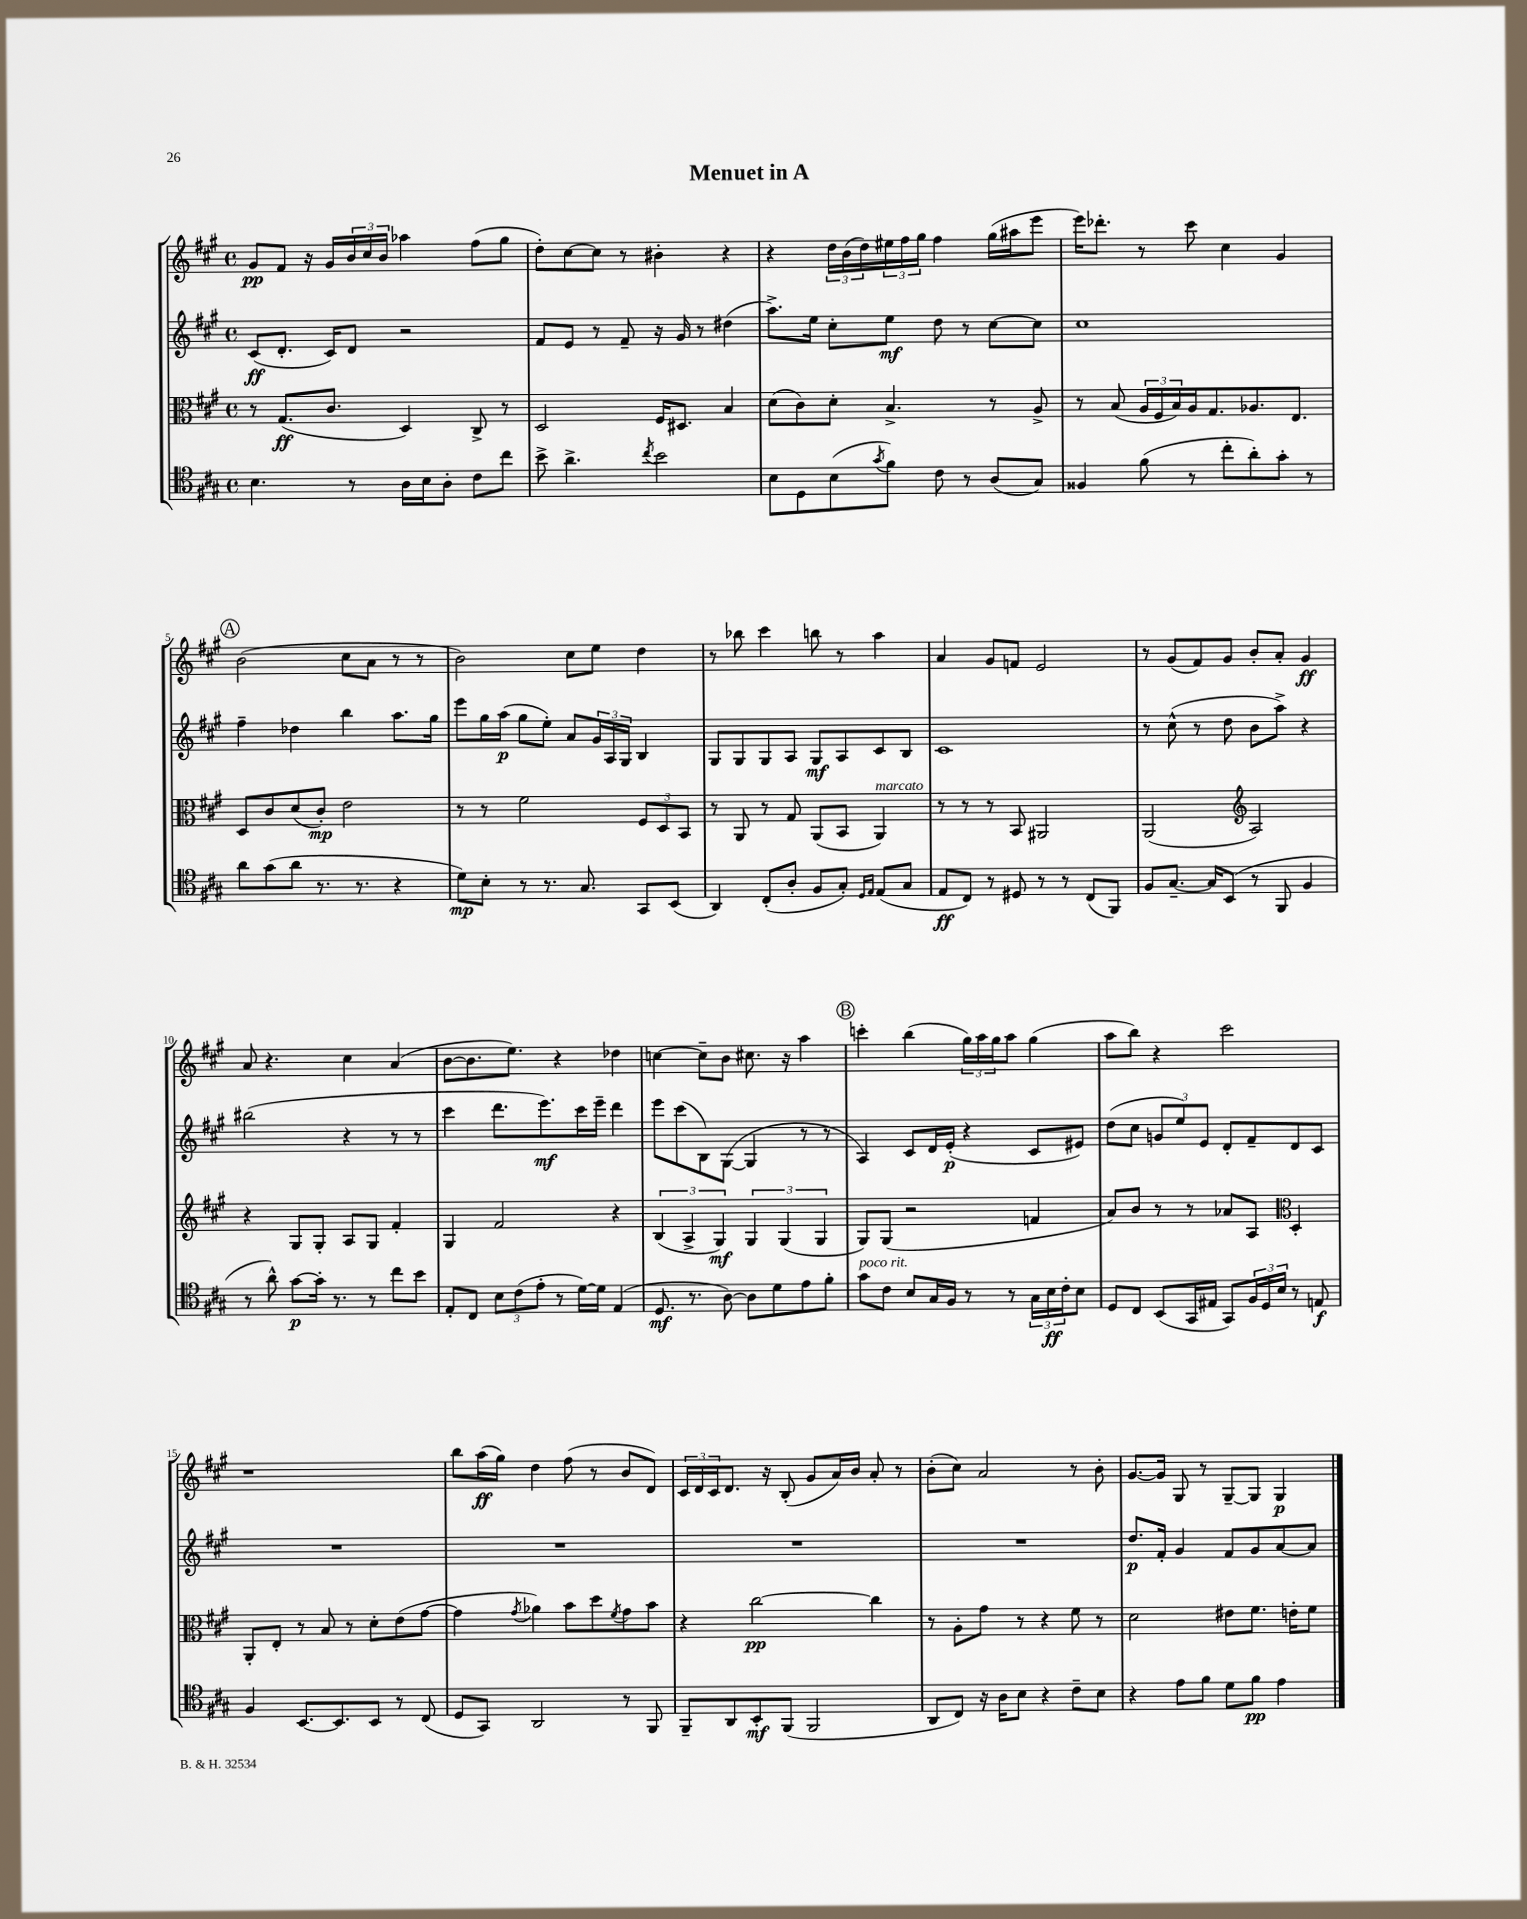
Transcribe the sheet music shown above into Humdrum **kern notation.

**kern	**dynam	**kern	**dynam	**kern	**dynam	**kern	**dynam
*part4	*part4	*part3	*part3	*part2	*part2	*part1	*part1
*staff4	*staff4	*staff3	*staff3	*staff2	*staff2	*staff1	*staff1
*clefC4	*	*clefC3	*	*clefG2	*	*clefG2	*
*k[f#c#g#]	*	*k[f#c#g#]	*	*k[f#c#g#]	*	*k[f#c#g#]	*
*M4/4	*	*M4/4	*	*M4/4	*	*M4/4	*
*met(c)	*	*met(c)	*	*met(c)	*	*met(c)	*
=1	=1	=1	=1	=1	=1	=1	=1
4.B\	.	8r	.	(8c#/L	ff	8g#/L	pp
.	.	(8.G#/L	ff	8.d'/J	.	8f#/J	.
.	.	.	.	.	.	16r	.
.	.	8.c#/J	.	16c#/KL)	.	16g#/LL	.
8r	.	.	.	8d/J	.	24b/	.
.	.	.	.	.	.	24cc#/	.
.	.	.	.	.	.	24b/JJ	.
16A\LL	.	4D/)	.	2r	.	4aa-X\	.
16B\J	.	.	.	.	.	.	.
8A'\J	.	.	.	.	.	.	.
8c#\L	.	8C#^/	.	.	.	(8ff#\L	.
8cc#\J	.	8r	.	.	.	8gg#\J	.
=2	=2	=2	=2	=2	=2	=2	=2
8b^\	.	2D/	.	8f#/L	.	8dd'\L)	.
4.a^\	.	.	.	8e/J	.	[8cc#\	.
.	.	.	.	8r	.	8cc#\J]	.
.	.	.	.	8f#~/	.	8r	.
8qcc#/	.	.	.	.	.	.	.
2b\	.	16F#/KL	.	16r	.	4b#X'\	.
.	.	8.D#X/J	.	16g#/	.	.	.
.	.	.	.	8r	.	.	.
.	.	4B/	.	(4dd#X\	.	4r	.
=3	=3	=3	=3	=3	=3	=3	=3
8B\L	.	(8d\L	.	8.aa^\L)	.	4r	.
8D\	.	8c#\)	.	.	.	.	.
.	.	.	.	16ee\Jk	.	.	.
(8B\	.	8d'\J	.	8cc#'\L	.	24dd\LL	.
.	.	.	.	.	.	(24b\	.
.	.	.	.	.	.	24dd\)	.
8qg#/	.	.	.	.	.	.	.
8f#\J)	.	4.B^/	.	8ee\J	mf	24ee#X\	.
.	.	.	.	.	.	24ff#\	.
.	.	.	.	.	.	24gg#\JJ	.
8c#\	.	.	.	8dd\	.	4ff#\	.
8r	.	.	.	8r	.	.	.
(8A/L	.	8r	.	[8cc#\L	.	(16gg#\LL	.
.	.	.	.	.	.	16aa#X\J	.
8G#/J)	.	8A^/	.	8cc#\J]	.	8eee\J	.
=4	=4	=4	=4	=4	=4	=4	=4
4F##X/	.	8r	.	1cc#	.	16eee\KL)	.
.	.	.	.	.	.	8.ddd-X'\J	.
.	.	(8B/	.	.	.	.	.
(8f#\	.	24A/LL	.	.	.	8r	.
.	.	24F#/	.	.	.	.	.
.	.	24B/)	.	.	.	.	.
8r	.	16A/J	.	.	.	8ccc#\	.
.	.	8.G#/	.	.	.	.	.
8cc#'\L	.	.	.	.	.	4cc#\	.
8a'\)	.	8.A-X/	.	.	.	.	.
8g#'\J	.	.	.	.	.	4g#/	.
.	.	8.E/J	.	.	.	.	.
8r	.	.	.	.	.	.	.
!!LO:LB:g=z
!!LO:REH:place=s1:t=A
=5	=5	=5	=5	=5	=5	=5	=5
8a\L	.	8D/L	.	4ff#~\	.	(2b\	.
(8g#\	.	8c#/	.	.	.	.	.
8a\J	.	(8d/	.	4dd-X\	.	.	.
8.r	.	8c#'/J)	mp	.	.	.	.
.	.	2e\	.	4bb\	.	8cc#\L	.
8.r	.	.	.	.	.	.	.
.	.	.	.	.	.	8a\J	.
4r	.	.	.	8.aa\L	.	8r	.
.	.	.	.	.	.	8r	.
.	.	.	.	16gg#\Jk	.	.	.
=6	=6	=6	=6	=6	=6	=6	=6
8d\L)	mp	8r	.	8eee\L	.	2b\)	.
8B'\J	.	8r	.	16gg#\L	.	.	.
.	.	.	.	(16aa\JJ	p	.	.
8r	.	2f#\	.	8gg#\L	.	.	.
8.r	.	.	.	8ee'\J)	.	.	.
.	.	.	.	8a/L	.	8cc#\L	.
8.G#/	.	.	.	.	.	.	.
.	.	.	.	24g#/L	.	8ee\J	.
.	.	.	.	24A/	.	.	.
.	.	.	.	24G#/JJ	.	.	.
8GG#/L	.	12F#/L	.	4B/	.	4dd\	.
.	.	12D/	.	.	.	.	.
(8BB/J	.	.	.	.	.	.	.
.	.	12BB/J	.	.	.	.	.
=7	=7	=7	=7	=7	=7	=7	=7
4AA/)	.	8r	.	8G#/L	.	8r	.
.	.	8AA/	.	8G#/	.	8bb-X\	.
(8C#'/L	.	8r	.	8G#/	.	4ccc#\	.
8A'/J	.	8G#/	.	8A/J	.	.	.
8F#/L	.	(8AA/L	.	8G#/L	mf	8bbn\	.
8G#'/J)	.	8BB/J	.	8A/	.	8r	.
16qqD/LL	.	.	.	.	.	.	.
16qqE/JJ	.	.	.	.	.	.	.
!	!	!LO:TX:a:i:t=marcato	!	!	!	!	!
(8E/L	.	4AA/)	.	8c#/	.	4aa\	.
8G#/J	.	.	.	8B/J	.	.	.
=8	=8	=8	=8	=8	=8	=8	=8
8E/L	ff	8r	.	1c#	.	4a/	.
8C#/J)	.	8r	.	.	.	.	.
8r	.	8r	.	.	.	8g#/L	.
8D#X/	.	8BB/	.	.	.	8fn/J	.
8r	.	2AA#X/	.	.	.	2e/	.
8r	.	.	.	.	.	.	.
(8C#/L	.	.	.	.	.	.	.
8FF#/J)	.	.	.	.	.	.	.
=9	=9	=9	=9	=9	=9	=9	=9
8F#/L	.	(2AA/	.	8r	.	8r	.
[8.G#~/J	.	.	.	(8cc#^^\	.	(8g#/L	.
.	.	.	.	8r	.	8f#/)	.
16G#/KL]	.	.	.	.	.	.	.
(8BB/J	.	.	.	8dd\	.	8g#/J	.
*	*	*clefG2	*	*	*	*	*
8r	.	2A/)	.	8b\L	.	8b'/L	.
8FF#/	.	.	.	8aa^\J)	.	8a'/J	.
4F#/	.	.	.	4r	.	4g#/	ff
!!LO:LB:g=z
=10	=10	=10	=10	=10	=10	=10	=10
8r	.	4r	.	(2bb#X\	.	8a/	.
8a^^\)	.	.	.	.	.	4.r	.
[8g#\L	p	8G#/L	.	.	.	.	.
16g#'\Jk]	.	8G#'/J	.	.	.	.	.
8.r	.	.	.	.	.	.	.
.	.	8A/L	.	4r	.	4cc#\	.
8r	.	8G#/J	.	.	.	.	.
8cc#\L	.	4f#'/	.	8r	.	(4a/	.
8b\J	.	.	.	8r	.	.	.
=11	=11	=11	=11	=11	=11	=11	=11
8E'/L	.	4G#/	.	4ccc#\	.	[8b\L	.
8C#/J	.	.	.	.	.	8.b\]	.
12B\L	.	2f#/	.	8.ddd\L	.	.	.
.	.	.	.	.	.	8.ee\J)	.
(12c#\	.	.	.	.	.	.	.
12e'\J	.	.	.	.	.	.	.
.	.	.	.	8.eee\)	mf	.	.
8r	.	.	.	.	.	4r	.
[16d\LL)	.	.	.	16ccc#\L	.	.	.
16d\JJ]	.	.	.	16eee~\JJ	.	.	.
(4E/	.	4r	.	4ddd\	.	4dd-X\	.
=12	=12	=12	=12	=12	=12	=12	=12
8.D/	mf	(6B/	.	8eee\L	.	[4ccn\	.
.	.	.	.	(8ccc#\	.	.	.
.	.	6A^/	.	.	.	.	.
8.r	.	.	.	.	.	.	.
.	.	.	.	8B\)	.	8cc~\L]	.
.	.	6G#/)	mf	.	.	.	.
[8A\)	.	.	.	([8G#\J	.	8b\J	.
8A\L]	.	6G#/	.	4G#/]	.	8.cc#X\	.
8d\	.	.	.	.	.	.	.
.	.	(6G#/	.	.	.	.	.
.	.	.	.	.	.	16r	.
8e\	.	.	.	8r	.	4aa\	.
.	.	6G#/	.	.	.	.	.
8f#'\J	.	.	.	8r	.	.	.
!!LO:REH:place=s1:t=B
=13	=13	=13	=13	=13	=13	=13	=13
!LO:TX:a:i:t=poco rit.	!	!	!	!	!	!	!
8g#\L	.	8G#/L)	.	4A/)	.	4cccn'\	.
8c#\J	.	(8G#/J	.	.	.	.	.
8B/L	.	2r	.	8c#/L	.	(4bb\	.
16G#/L	.	.	.	16d/L	.	.	.
16F#/JJ	.	.	.	(16e'/JJ	p	.	.
8r	.	.	.	4r	.	24gg#\LL)	.
.	.	.	.	.	.	24aa\	.
.	.	.	.	.	.	24gg#\J	.
8r	.	.	.	.	.	8aa\J	.
24G#\LL	.	4fn/	.	8c#/L	.	(4gg#\	.
24B\	ff	.	.	.	.	.	.
24c#'\J	.	.	.	.	.	.	.
8B\J	.	.	.	8e#X/J)	.	.	.
=14	=14	=14	=14	=14	=14	=14	=14
8D/L	.	8a/L)	.	(8dd\L	.	8aa\L	.
8C#/J	.	8b/J	.	8cc#\J	.	8bb\J)	.
(8BB/L	.	8r	.	12gn/L	.	4r	.
.	.	.	.	12ee/)	.	.	.
16GG#/L	.	8r	.	.	.	.	.
.	.	.	.	12e/J	.	.	.
16E#X/JJ	.	.	.	.	.	.	.
8GG#/L)	.	8a-X/L	.	8d'/L	.	2ccc#\	.
24F#/L	.	8A/J	.	8f#~/	.	.	.
24D/	.	.	.	.	.	.	.
24B/JJ	.	.	.	.	.	.	.
*	*	*clefC3	*	*	*	*	*
8r	.	4D'/	.	8d/	.	.	.
8En/	f	.	.	8c#/J	.	.	.
!!LO:LB:g=z
=15	=15	=15	=15	=15	=15	=15	=15
4F#/	.	8AA'/L	.	1r	.	1r	.
.	.	8E'/J	.	.	.	.	.
[8.BB/L	.	8r	.	.	.	.	.
.	.	8B/	.	.	.	.	.
8.BB/]	.	.	.	.	.	.	.
.	.	8r	.	.	.	.	.
8BB/J	.	8d'\L	.	.	.	.	.
8r	.	(8e\	.	.	.	.	.
(8C#/	.	[8g#\J	.	.	.	.	.
=16	=16	=16	=16	=16	=16	=16	=16
8D/L	.	4g#\]	.	1r	.	8bb\L	.
8GG#/J)	.	.	.	.	.	(16aa\L	ff
.	.	.	.	.	.	16gg#\JJ)	.
.	.	8qg#/	.	.	.	.	.
2AA/	.	4a-X\)	.	.	.	4dd\	.
.	.	8b\L	.	.	.	(8ff#\	.
.	.	8dd\	.	.	.	8r	.
.	.	8qf#/	.	.	.	.	.
8r	.	8g#\	.	.	.	8b/L	.
8FF#/	.	8b\J	.	.	.	8d/J)	.
=17	=17	=17	=17	=17	=17	=17	=17
8FF#~/L	.	4r	.	1r	.	24c#/LL	.
.	.	.	.	.	.	24d/	.
.	.	.	.	.	.	24c#/J	.
8AA/	.	.	.	.	.	8.d/J	.
8BB'/	mf	[2cc#\	pp	.	.	.	.
.	.	.	.	.	.	16r	.
(8FF#/J	.	.	.	.	.	(8B'/	.
2FF#/	.	.	.	.	.	8g#/L	.
.	.	.	.	.	.	16a/L)	.
.	.	.	.	.	.	16b/JJ	.
.	.	4cc#\]	.	.	.	8a'/	.
.	.	.	.	.	.	8r	.
=18	=18	=18	=18	=18	=18	=18	=18
8AA/L	.	8r	.	1r	.	(8b'\L	.
8C#/J)	.	8A'\L	.	.	.	8cc#\J)	.
16r	.	8g#\J	.	.	.	2a/	.
16A\KL	.	.	.	.	.	.	.
8B\J	.	8r	.	.	.	.	.
4r	.	4r	.	.	.	.	.
8c#~\L	.	8f#\	.	.	.	8r	.
8B\J	.	8r	.	.	.	8b'\	.
=19	=19	=19	=19	=19	=19	=19	=19
4r	.	2d\	.	8.dd/L	p	[8.g#/L	.
.	.	.	.	16f#'/Jk	.	16g#/Jk]	.
8e\L	.	.	.	4g#/	.	8G#/	.
8f#\J	.	.	.	.	.	8r	.
8d\L	.	8e#X\L	.	8f#/L	.	[8G#~/L	.
8f#\J	pp	8.f#\J	.	8g#/	.	8G#/J]	.
4e\	.	.	.	[8a/	.	4G#/	p
.	.	16en'\KL	.	.	.	.	.
.	.	8f#\J	.	8a/J]	.	.	.
==	==	==	==	==	==	==	==
*-	*-	*-	*-	*-	*-	*-	*-
